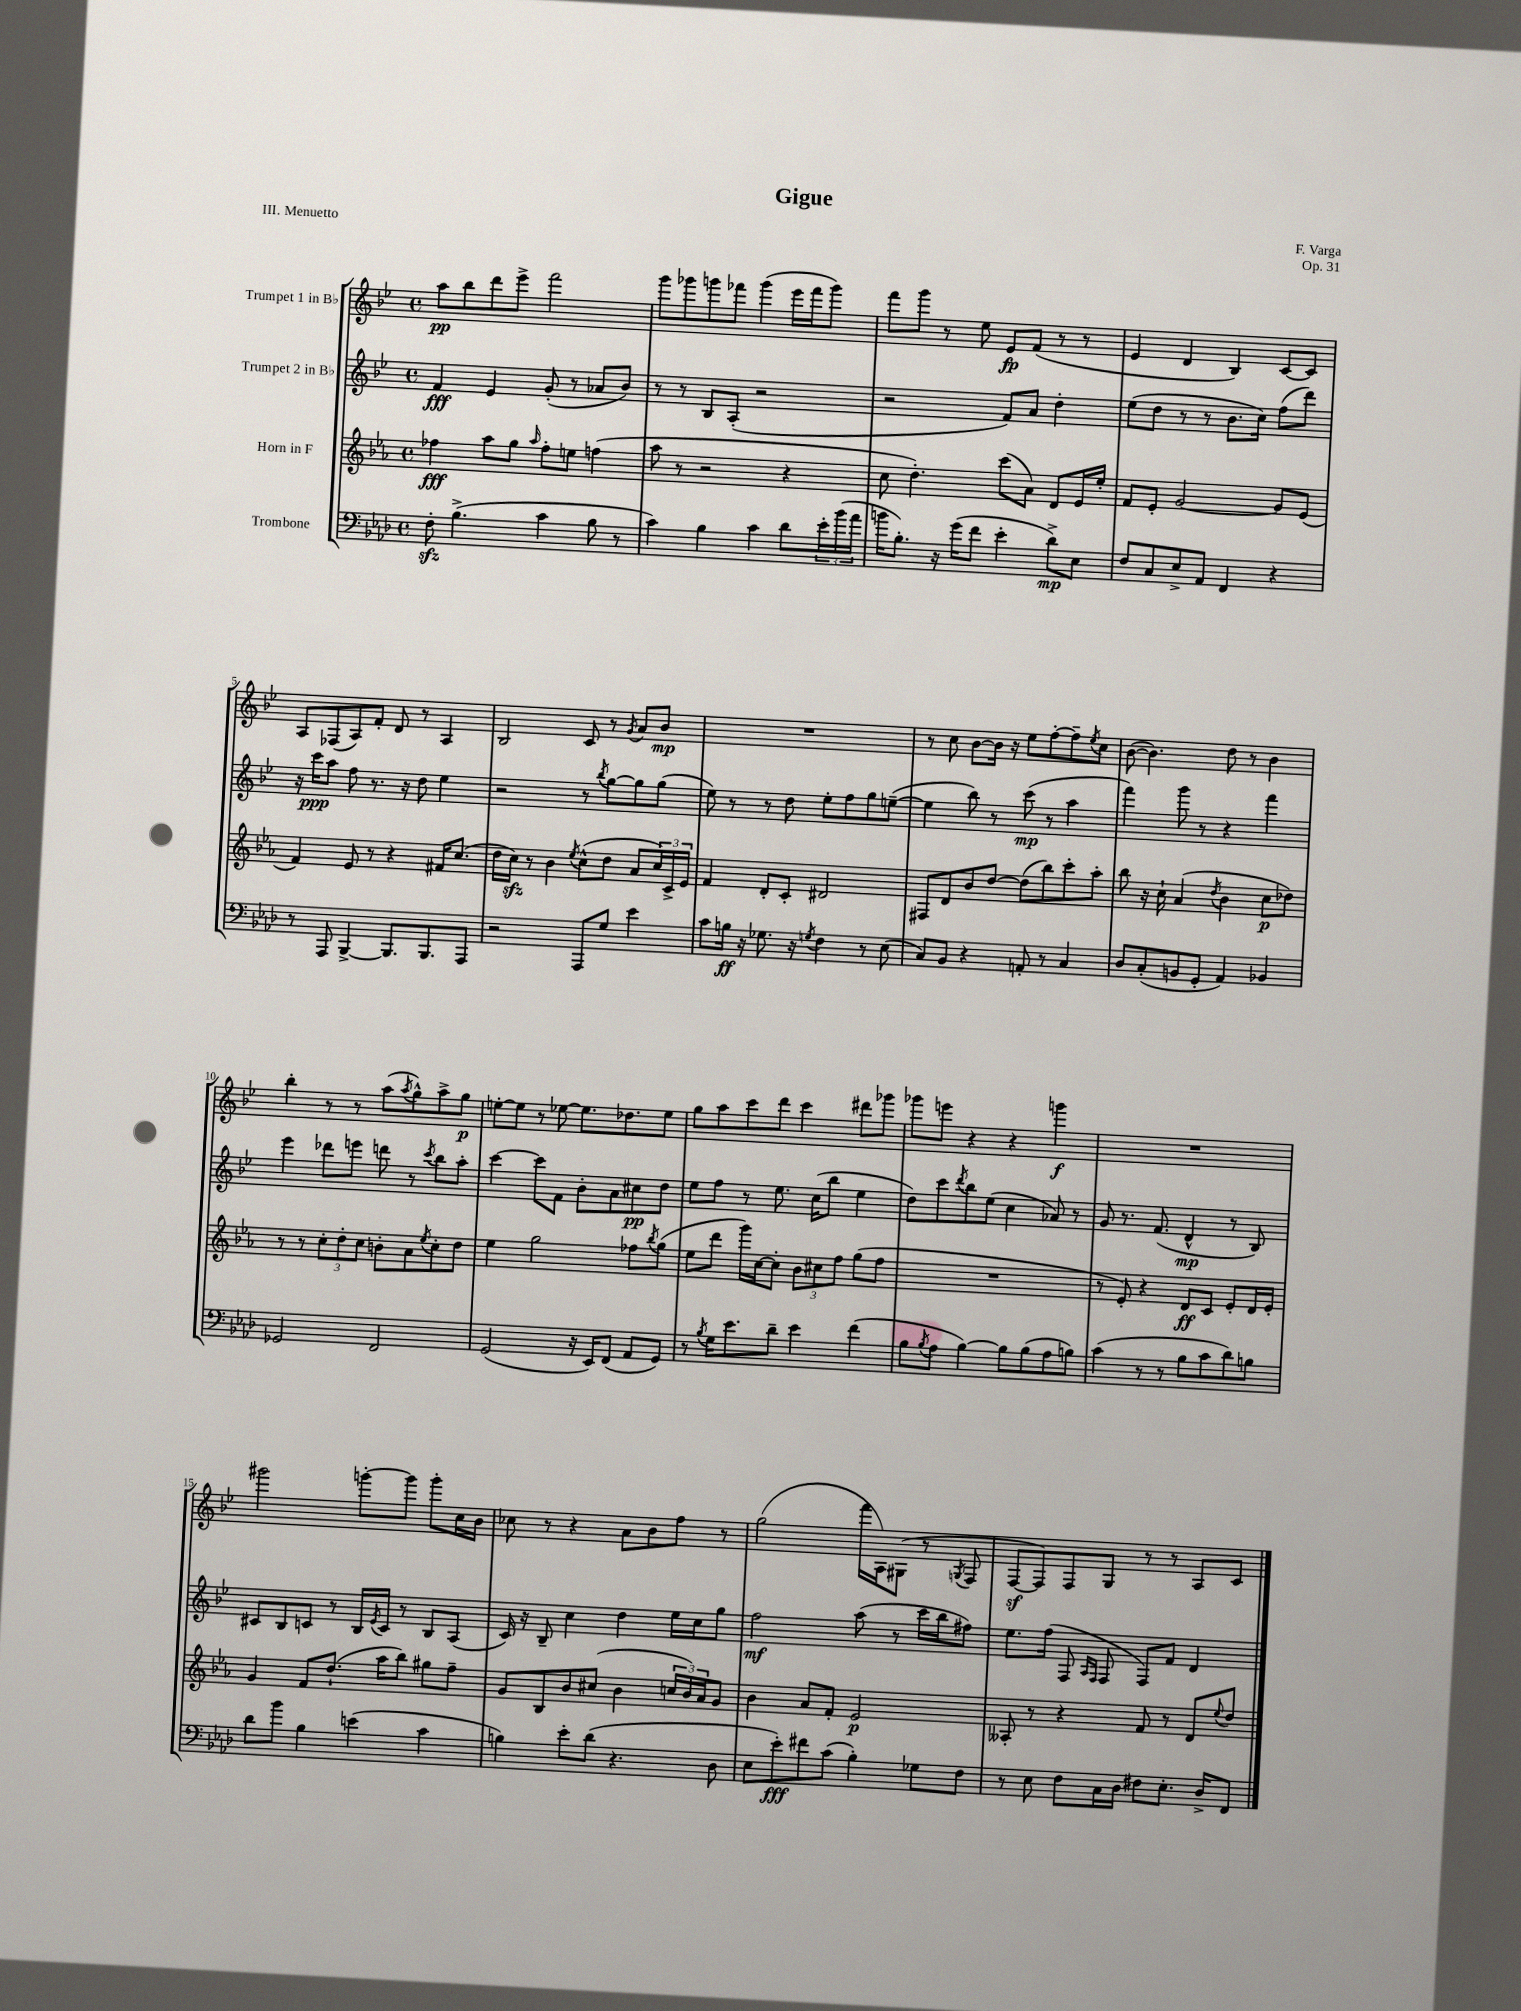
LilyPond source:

\header { title = "Gigue" composer = "F. Varga" opus = "Op. 31" piece = "III. Menuetto" }
<<
\new StaffGroup <<
\new Staff = "s0" \with { instrumentName = "Trumpet 1 in Bb" } {
    \clef treble \key bes \major \defaultTimeSignature \time 4/4
    a''8\pp bes''8 d'''8 ees'''8-> f'''2 |
    g'''8 ges'''8 g'''8 fes'''8 g'''4( ees'''16 fes'''16 g'''8) |
    f'''8 g'''8 r8 ees''8 ees'8\fp f'8( r8 r8 |
    ees'4 d'4 bes4) c'8~ c'8 |
    a8 fes8( a8) f'8-. d'8 r8 a4 |
    bes2 c'8 r8 \acciaccatura { g'8 } a'8 bes'8\mp |
    R1 |
    r8 c''8 bes'8~ bes'16 r16 ees''8 f''8~-. f''8-- \acciaccatura { ees''8 } c''8 |
    bes'8~( bes'4.) d''8 r8 bes'4 |
    bes''4-. r8 r8 a''8( \acciaccatura { a''8 } g''8-^) a''8-> g''8\p |
    e''8~-. e''8 r8 ees''8~ ees''8. des''8. ees''8 |
    g''8 a''8 c'''8 d'''8 c'''4 dis'''8 ges'''8 |
    ges'''8 e'''8 r4 r4 g'''4\f |
    R1 |
    gis'''2 g'''8~-. g'''8 g'''8-. c''16 bes'16 |
    ces''8 r8 r4 a'8 bes'8 f''8 r8 |
    g''2( f'''16 a16) gis8( r8 \acciaccatura { g8 } f8 |
    f8~\sf f8) f8 g8 r8 r8 a8 c'8 \bar "|." |
}
\new Staff = "s1" \with { instrumentName = "Trumpet 2 in Bb" } {
    \clef treble \key bes \major \defaultTimeSignature \time 4/4
    f'4\fff ees'4 g'8-.( r8 aes'8 bes'8) |
    r8 r8 bes8 a8-.( r2 |
    r2 f'8) a'8 d''4-. |
    ees''8( d''8 r8 r8 bes'8. c''16) f''8( d'''8) |
    r16 c'''16\ppp a''8 f''8 r8. r16 d''8 ees''4 |
    r2 r8 \acciaccatura { bes''8 } g''8~ g''8 g''8( |
    ees''8) r8 r8 d''8 ees''8-. f''8 g''8 e''8~--( |
    e''4 bes''8) r8 c'''8\mp( r8 a''4 |
    f'''4) g'''8 r8 r4 f'''4 |
    ees'''4 des'''8 e'''8 d'''8 r8 \acciaccatura { c'''8 } bes''8 a''8-. |
    c'''4~ c'''8 f'8 bes'8-. a'8 cis''8\pp d''8 |
    ees''8 f''8 r8 ees''8. c''16( bes''8 ees''4 |
    d''8) c'''8 \acciaccatura { d'''8 } bes''8 ees''8( c''4 aes'8) r8 |
    g'8 r8. f'8.( d'4-^\mp r8 bes8) |
    cis'8 bes8 c'8 r8 bes16 \acciaccatura { ees'8 } c'16 r8 bes8 a8( |
    c'16) r16 bes8-- c''4 d''4 ees''16 c''16 g''8 |
    f''2\mf a''8( r8 c'''16 bes''16 fis''8) |
    ees''8. f''16( f8 \grace { a16 f16 } f8 f8) f'8 d'4 \bar "|." |
}
\new Staff = "s2" \with { instrumentName = "Horn in F" } {
    \clef treble \key ees \major \defaultTimeSignature \time 4/4
    fes''4\fff aes''8 g''8 \grace { aes''16 } fes''8-. e''8 f''4( |
    aes''8 r8 r2 r4 |
    c''8 d''4.-.) c'''8( aes'8) d'8 ees'16 ees''16-. |
    f'8 ees'8-. g'2~ g'8 ees'8( |
    f'4) ees'8 r8 r4 fis'16 c''8.( |
    d''16 c''16\sfz) r8 bes'4 \acciaccatura { ees''8 } c''8-^( d''8 aes'8 \tuplet 3/2 { c''16) c'16-> ees'16 } |
    f'4 d'8-. c'8-. dis'2 |
    fis8 d'8 bes'8 d''8~ d''8( bes''8) c'''8-. aes''8-. |
    bes''8 r16 c''16-! aes'4( \acciaccatura { d''8 } bes'4 c''8\p des''8) |
    r8 r8 \tuplet 3/2 { c''8-. d''8-. c''8 } b'8-. aes'8 \acciaccatura { ees''8 } c''8-. d''8 |
    ees''4 g''2 fes''8 \acciaccatura { bes''8 } g''8( |
    ees''8 d'''8 g'''16) c''16~ c''8-. \tuplet 3/2 { bes'8 cis''8 f''8 } g''8( f''8 |
    R1 |
    r8 ees'8-.) r4 d'8\ff c'8 ees'8-. d'16 ees'16-. |
    g'4 f'8 d''8.-!( aes''16 bes''8) gis''8 f''8-- |
    g'8 bes8 bes'8 cis''8( bes'4 \tuplet 3/2 { c''16 bes'16) aes'16 } g'8 |
    bes'4 aes'8 f'8-. ees'2\p |
    aeses8-. r8 r4 f'8 r8 d'8 \appoggiatura { ees''8 } d''8 \bar "|." |
}
\new Staff = "s3" \with { instrumentName = "Trombone" } {
    \clef bass \key aes \major \defaultTimeSignature \time 4/4
    f8-.\sfz bes4.->( c'4 bes8 r8 |
    c'4) bes4 c'4 des'8 \tuplet 3/2 { ees'16-. bes'16( aes'16 } |
    b'16 bes8.-.) r16 g'16( f'8 ees'4-. des'8->\mp) ees8 |
    f8 c8 ees8-> aes,8 f,4 r4 |
    r8 aes,,8 bes,,4~-> bes,,8. bes,,8. aes,,8 |
    r2 aes,,8 g8 ees'4 |
    c'8 b16\ff r16 ges8. r16 \acciaccatura { g8 } f4 r8 ees8( |
    c8) bes,8 r4 a,8-. r8 c4 |
    des8 c8-.( b,8 g,8-. aes,4) bes,4 |
    ges,2 f,2 |
    g,2( r16 ees,16) f,8( aes,8 g,8) |
    r8 \acciaccatura { bes8 } g16 ees'8. des'8-- ees'4 f'4( |
    bes8 \acciaccatura { bes8 } aes8 bes4~) bes8 bes8( aes8 b8) |
    c'4( r8 r8 bes8 c'8 des'8) b8 |
    des'8 bes'8 bes4 e'4( c'4 |
    b4) ees'8-. des'8( r4. des8 |
    ees8 ees'8-.\fff) fis'8 c'8( bes4-.) ges8 f8 |
    r8 ees8 f8 c16 des16 fis8 ees8.-. des16-> f,8 \bar "|." |
}
>>
>>
